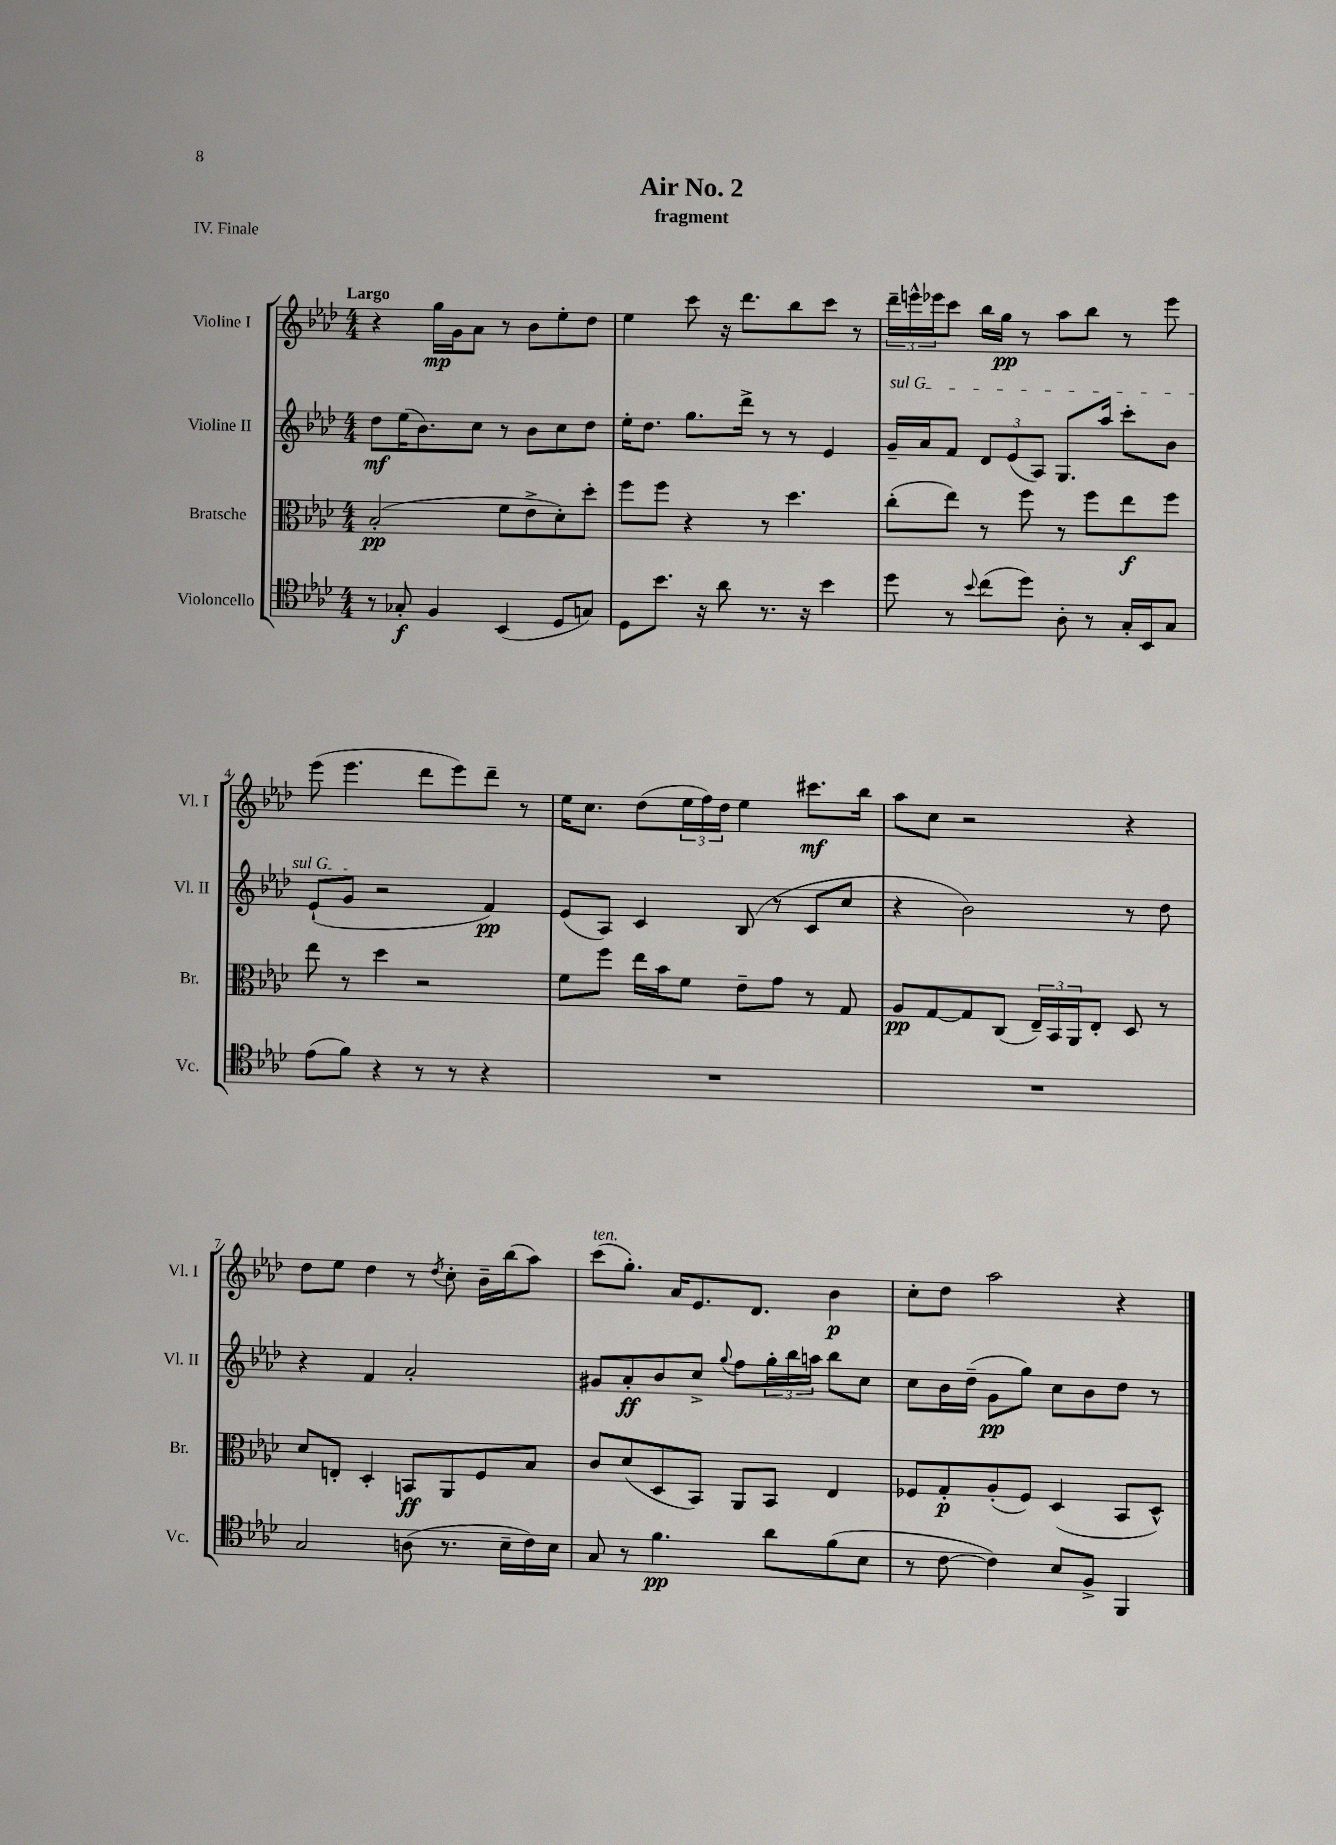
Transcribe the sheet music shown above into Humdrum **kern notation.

**kern	**kern	**kern	**kern
*staff4	*staff3	*staff2	*staff1
*clefC4	*clefC3	*clefG2	*clefG2
*k[b-e-a-d-]	*k[b-e-a-d-]	*k[b-e-a-d-]	*k[b-e-a-d-]
*M4/4	*M4/4	*M4/4	*M4/4
8r	(2B-'/	8dd-\L	4r
8G-'/	.	(16ee-\K	.
.	.	8.b-\)	.
4F/	.	.	16gg\LL
.	.	.	16g\J
.	.	8cc\J	8a-\J
(4BB-/	8f\L	8r	8r
.	8e-^\	8b-\L	8b-\L
8D-/L	8d-'\)	8cc\	8ee-'\
8G/J)	8dd-'\J	8dd-\J	8dd-\J
=	=	=	=
8D-\L	8ff\L	16ee-'\LK	4ee-\
.	.	8.dd-\J	.
8.b-\J	8ff\J	.	.
.	4r	8.gg\L	8ccc\
16r	.	.	.
8a-\	.	.	16r
.	.	16ddd-^\Jk	8.ddd-\L
8.r	8r	8r	.
.	4.dd-\	8r	8bb-\
16r	.	.	.
4b-\	.	4e-/	8ccc\J
.	.	.	8r
=	=	=	=
8dd-\	(8cc'\L	16g~/LL	24ddd-~\LL
.	.	.	24eee^^\
.	.	16a-/J	.
.	.	.	24eee-\J
8r	8ee-\J)	8f/J	8ccc\J
8qqb-/	.	.	.
(8cc\L	8r	12d-/L	16bb-\LL
.	.	.	16gg\JJ
.	.	(12e-/	.
8dd-\J)	8ff\	.	8r
.	.	12A-/J)	.
8A-'\	8r	8.G/L	8aa-\L
8r	8ff\L	.	8bb-\J
.	.	16aa-/Jk	.
16G'/LL	8ee-\	8ccc'\L	8r
16BB-/J	.	.	.
8G/J	8ff\J	8b-\J	8eee-\
=	=	=	=
(8e-\L	8ee-\	(8e-`/L	(8eee-\
8f\J)	8r	8g/J	4.eee-\
4r	4dd-\	2r	.
8r	2r	.	8ddd-\L
8r	.	.	8eee-\)
4r	.	4f/)	8ddd-~\J
.	.	.	8r
=	=	=	=
1r	8f\L	(8e-/L	16ee-\LK
.	.	.	8.cc\J
.	8ff\J	8A-/J)	.
.	16ee-\LL	4c/	(8dd-\L
.	16b-\J	.	.
.	8f\J	.	24ee-\L
.	.	.	24ff\)
.	.	.	24dd-\JJ
.	8e-~\L	(8B-/	4ee-\
.	8g\J	8r	.
.	8r	8c/L	8.ccc#\L
.	8G/	8cc/J	.
.	.	.	16bb-\Jk
=	=	=	=
1r	8A-/L	4r	8aa-\L
.	[8G/	.	8cc\J
.	8G/]	2b-\)	2r
.	(8C/J	.	.
.	24E-~/LL)	.	.
.	24BB-/	.	.
.	24AA-/J	.	.
.	8E-'/J	.	.
.	8D-/	8r	4r
.	8r	8dd-\	.
=	=	=	=
2G/	8d-/L	4r	8dd-\L
.	8E'/J	.	8ee-\J
.	4D-'/	4f/	4dd-\
(8A\	8BB/L	2a-'/	8r
.	.	.	8qdd-/
8.r	8AA-/	.	8cc'\
.	8F/	.	16b-~\LL
16B-~\LL	.	.	(16bb-\J
16c\)	8B-/J	.	8aa-\J)
16B-\JJ	.	.	.
=	=	=	=
8G/	8c/L	8g#/L	(8ccc\L
8r	(8d-/	8a-'/	8.gg'\J)
4.f\	8D-/	8b-/	.
.	.	.	16a-/LK
.	8BB-/J)	8cc^/J	8.e-/
.	.	8qqgg/	.
.	8AA-/L	8ff\L	.
.	.	.	8.d-/J
8a-\L	8BB-/J	24gg'\L	.
.	.	24bb-\	.
.	.	24aa\JJ	.
(8f\	4E-/	8bb-\L	4b-\
8B-\J	.	8cc\J	.
=	=	=	=
8r	8F-/L	8cc\L	8cc'\L
[8c\	8G'/	16b-\L	8dd-\J
.	.	(16dd-~\JJ	.
4c\])	(8A-'/	8g\L	2aa-\
.	8F-/J)	8gg\J)	.
8B-/L	(4D-/	8cc\L	.
8F^/J	.	8b-\	.
4FF/	8BB-/L	8dd-\J	4r
.	8D-^^/J)	8r	.
==	==	==	==
*-	*-	*-	*-
